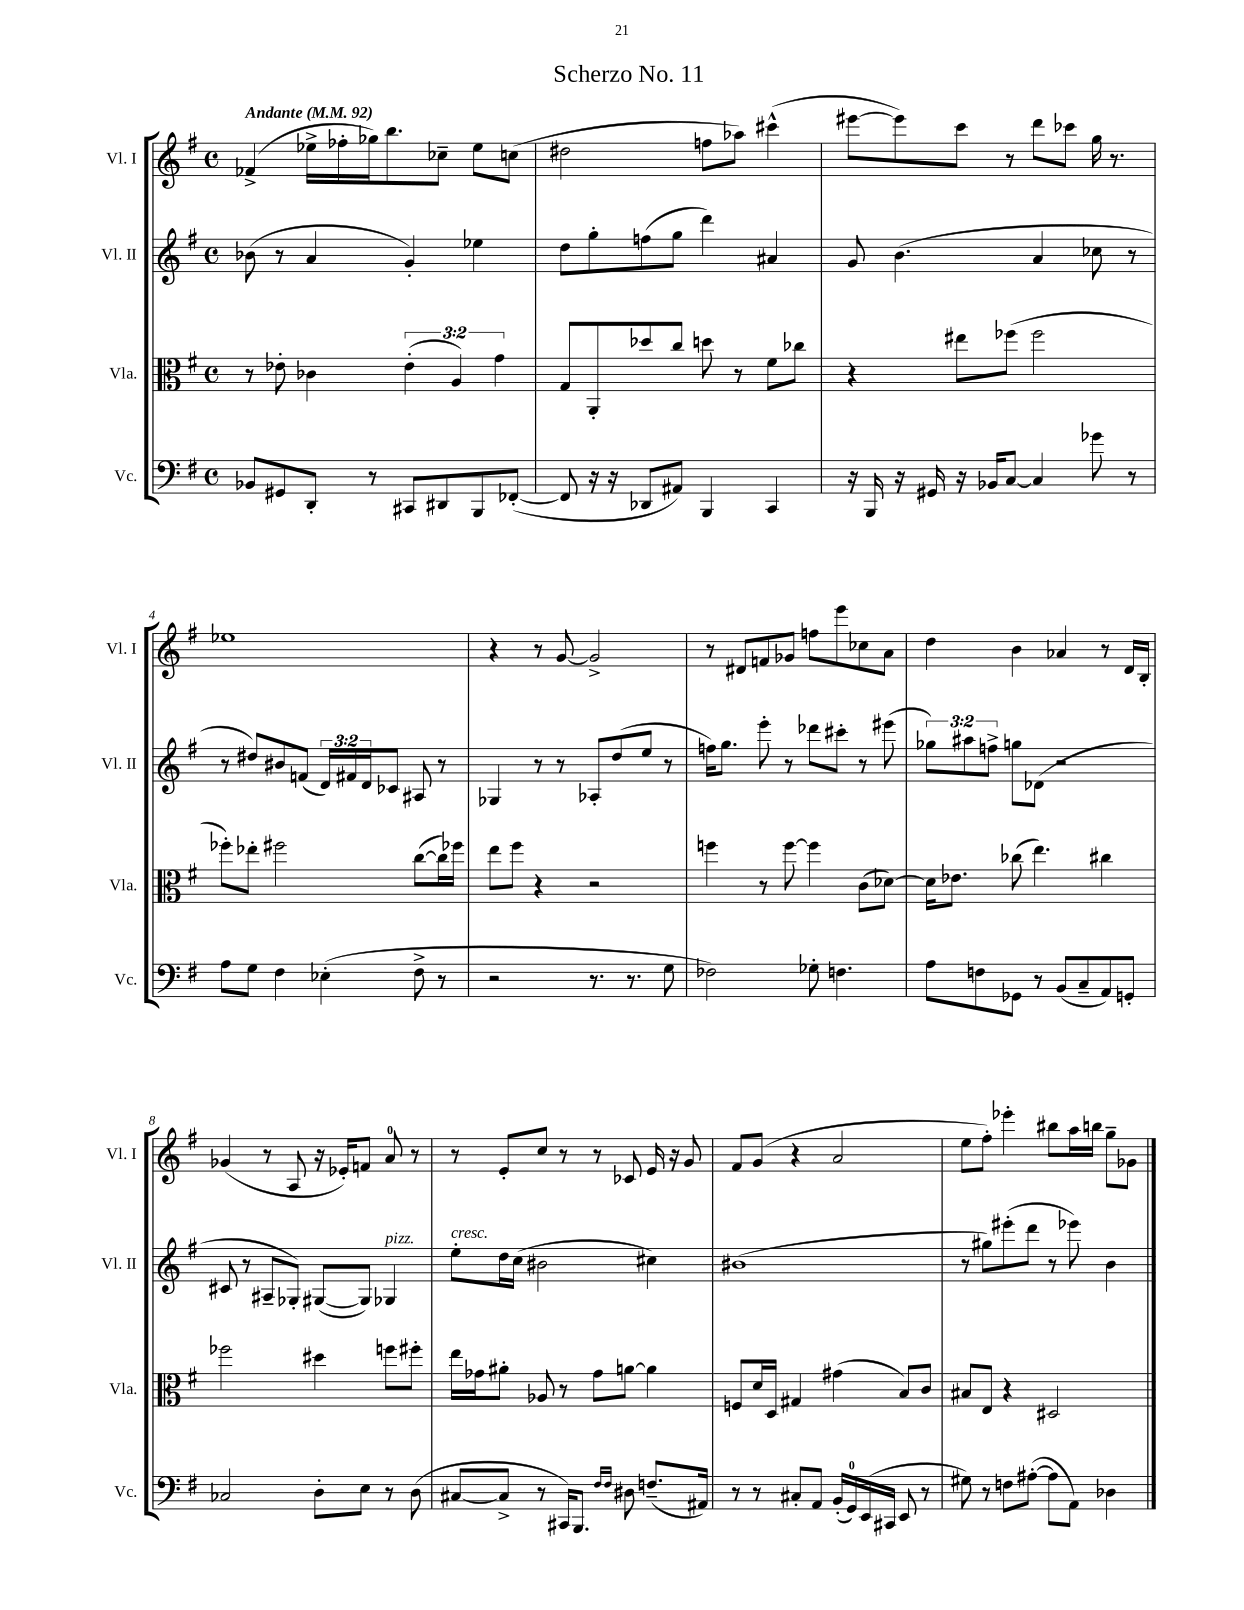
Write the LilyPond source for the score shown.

\header { title = "Scherzo No. 11" }
<<
\new StaffGroup <<
\new Staff = "s0" \with { instrumentName = "Vl. I" shortInstrumentName = "Vl. I" } {
    \clef treble \key g \major \defaultTimeSignature \time 4/4 \tempo "Andante" 4 = 92
    fes'4->( ees''16-> fes''16-. ges''16) b''8. ces''8-- ees''8 c''8( |
    dis''2 f''8 aes''8) cis'''4-^( |
    eis'''8~ eis'''8) c'''8 r8 d'''8 ces'''8 g''16 r8. |
    ees''1 |
    r4 r8 g'8~ g'2-> |
    r8 dis'8 f'8 ges'8 f''8 e'''8 ces''8 a'8 |
    d''4 b'4 aes'4 r8 d'16 b16-. |
    ges'4( r8 a8 r16 ees'16-.) f'8 a'8-0 r8 |
    r8 e'8-. c''8 r8 r8 ces'8 e'16 r16 g'8 |
    fis'8 g'8( r4 a'2 |
    e''8 fis''8-.) ees'''4-. bis''8 a''16 b''16 g''8-- ges'8 \bar "|." |
}
\new Staff = "s1" \with { instrumentName = "Vl. II" shortInstrumentName = "Vl. II" } {
    \clef treble \key g \major \defaultTimeSignature \time 4/4 \override Staff.TupletNumber.text = #tuplet-number::calc-fraction-text
    bes'8( r8 a'4 g'4-.) ees''4 |
    d''8 g''8-. f''8( g''8 d'''4) ais'4 |
    g'8 b'4.( a'4 ces''8 r8 |
    r8 dis''8) bis'8 f'8( \tuplet 3/2 { d'16) fis'16 d'16 } ces'8 ais8 r8 |
    ges4 r8 r8 aes8-. d''8( e''8 r8 |
    f''16) g''8. e'''8-. r8 des'''8 cis'''8-. r8 eis'''8( |
    \tuplet 3/2 { ges''8) ais''8 f''8-> } g''8 des'8( r2 |
    cis'8 r8 ais8-- ges8-.) gis8~( gis8) ges4^\markup { \italic "pizz." } |
    e''8-.^\markup { \italic "cresc." } d''16 c''16( bis'2 cis''4) |
    bis'1( |
    r8 gis''8) eis'''8-.( d'''8 r8 ees'''8) b'4 \bar "|." |
}
\new Staff = "s2" \with { instrumentName = "Vla." shortInstrumentName = "Vla." } {
    \clef alto \key g \major \defaultTimeSignature \time 4/4 \override Staff.TupletNumber.text = #tuplet-number::calc-fraction-text
    r8 ees'8-. ces'4 \tuplet 3/2 { ees'4-.( a4) g'4 } |
    g8 a,8-. des''8 c''8 d''8 r8 fis'8 ces''8 |
    r4 eis''8 fes''8( fes''2 |
    fes''8-.) ees''8-. fis''2 c''8~( c''16) fes''16 |
    e''8 fis''8 r4 r2 |
    f''4 r8 f''8~ f''4 c'8( des'8~) |
    des'16 ees'8. ces''8( e''4.) cis''4 |
    fes''2 dis''4 f''8 fis''8-. |
    e''16 ges'16 ais'8-. aes8 r8 ges'8 a'8~ a'4 |
    f8 d'16 d16 gis4 gis'4( b8) c'8 |
    bis8 e8 r4 dis2 \bar "|." |
}
\new Staff = "s3" \with { instrumentName = "Vc." shortInstrumentName = "Vc." } {
    \clef bass \key g \major \defaultTimeSignature \time 4/4
    bes,8 gis,8 d,8-. r8 cis,8 dis,8 b,,8 fes,8~-.( |
    fes,8 r16 r16 des,8 ais,8) b,,4 c,4 |
    r16 b,,16 r16 gis,16 r16 bes,16 c8~ c4 ges'8 r8 |
    a8 g8 fis4 ees4-.( fis8-> r8 |
    r2 r8. r8. g8 |
    fes2) ges8-. f4. |
    a8 f8 ges,8 r8 b,8( c8-- a,8) g,8-. |
    ces2 d8-. e8 r8 d8( |
    cis8~ cis8-> r8 cis,16) b,,8. \grace { fis16 fis16 } dis8 f8.--( ais,16) |
    r8 r8 cis8-. a,8 b,16-.( g,16-0) e,16( cis,16 e,8 r8 |
    gis8) r8 f8 ais8~-.( ais8 a,8) des4 \bar "|." |
}
>>
>>
